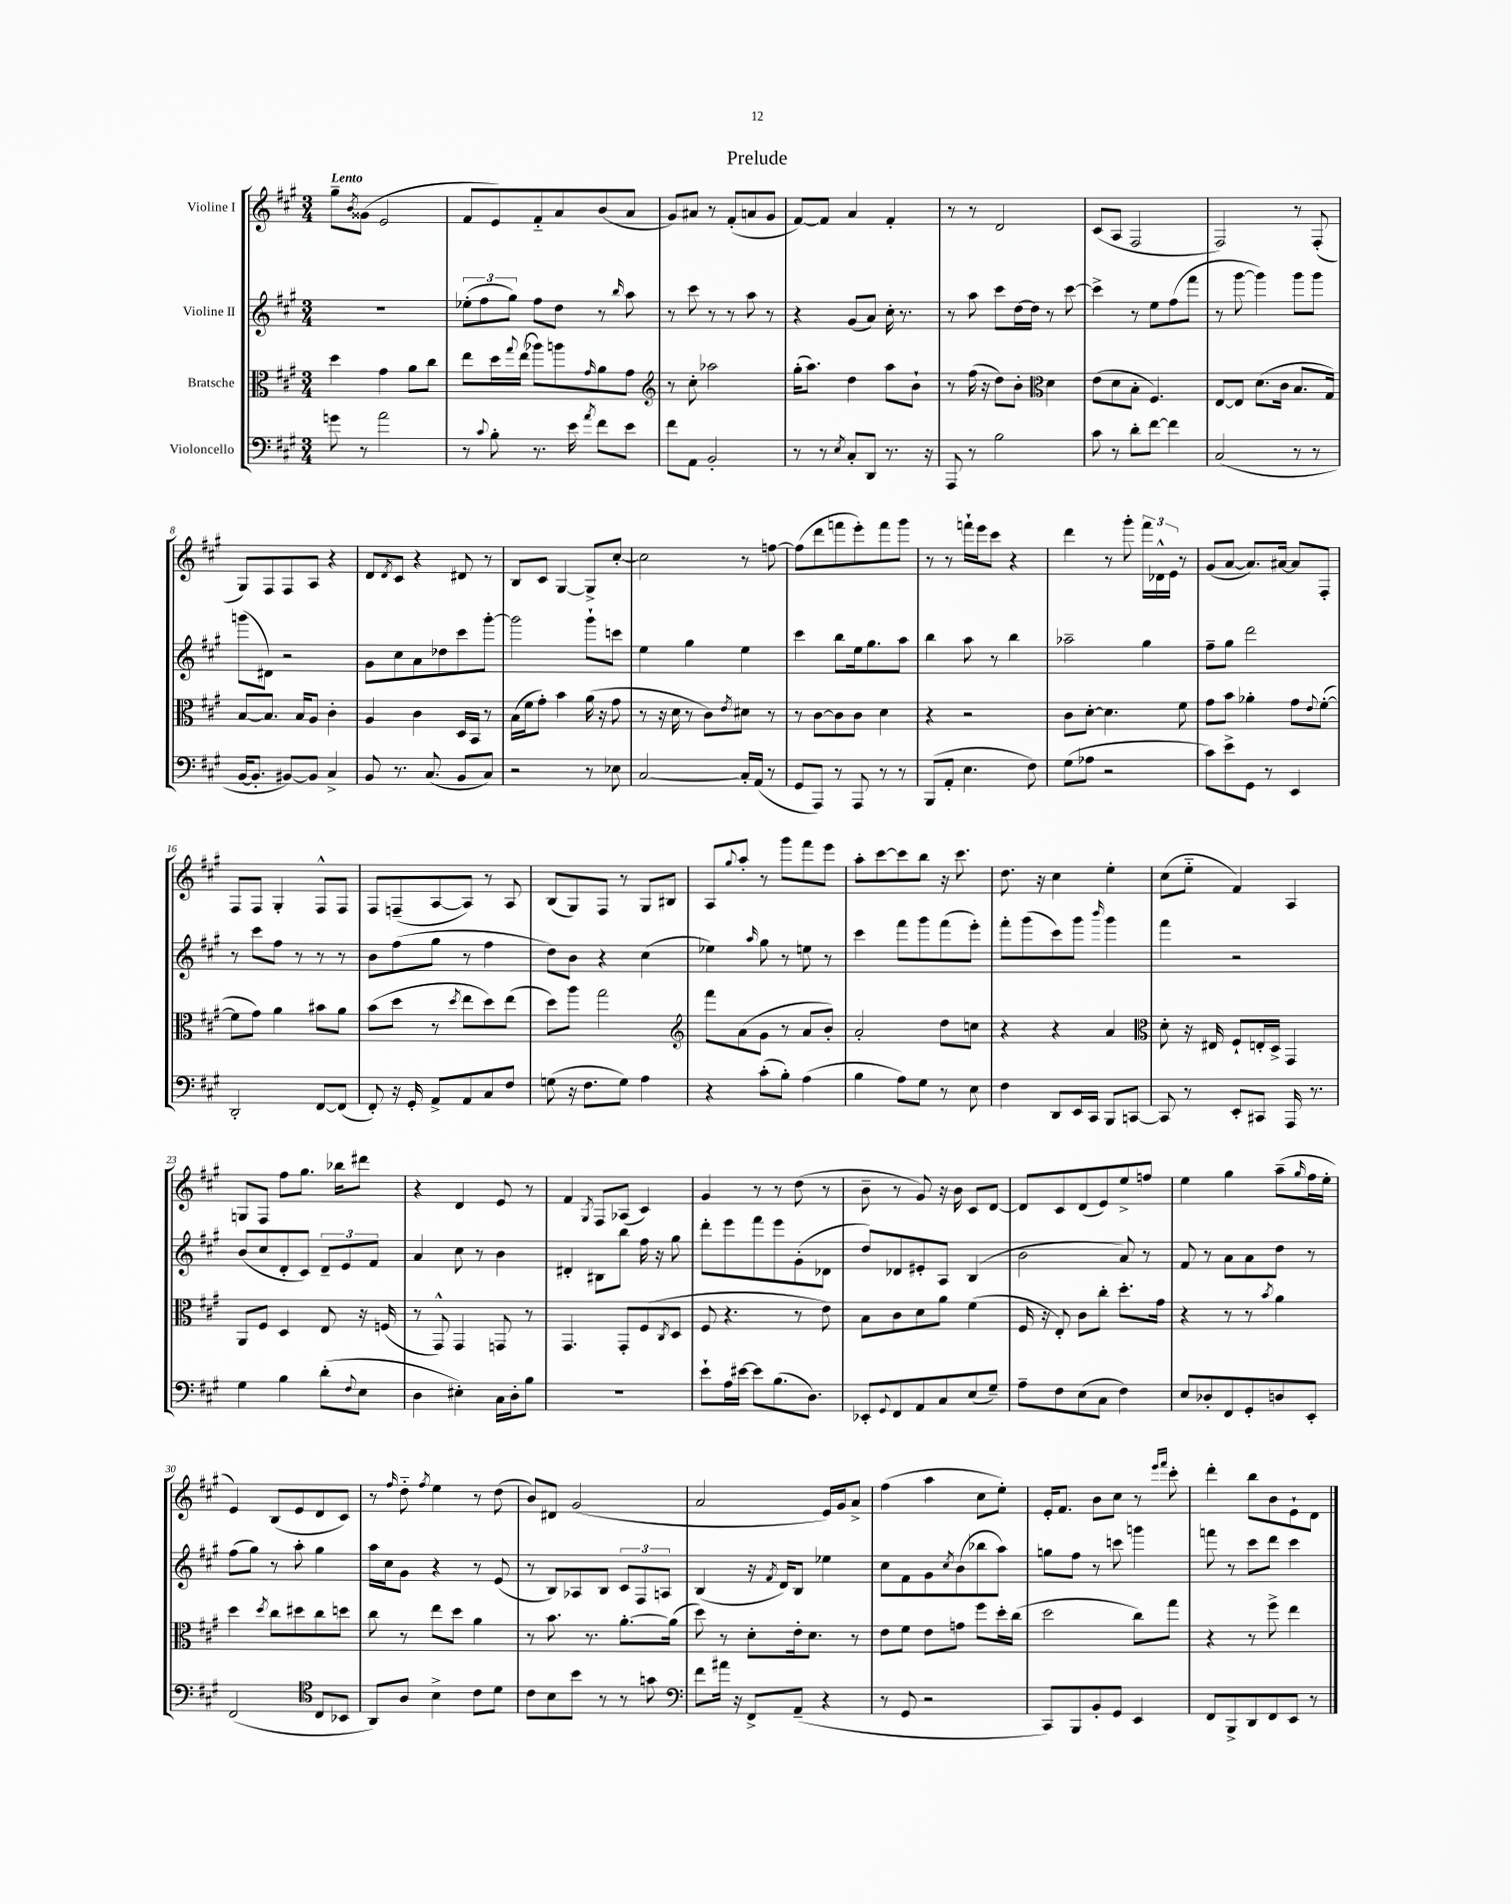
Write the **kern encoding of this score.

**kern	**kern	**kern	**kern
*part4	*part3	*part2	*part1
*staff4	*staff3	*staff2	*staff1
*I"Violoncello	*I"Bratsche	*I"Violine II	*I"Violine I
*clefF4	*clefC3	*clefG2	*clefG2
*k[f#c#g#]	*k[f#c#g#]	*k[f#c#g#]	*k[f#c#g#]
*M3/4	*M3/4	*M3/4	*M3/4
=1	=1	=1	=1
!	!	!	!LO:TX:a:B:t=Lento
8gn\	4dd\	2.r	8gg#~\L
.	.	.	8qb/
8r	.	.	(8g##X\J
2a\	4g#\	.	2e/
.	8a\L	.	.
.	8cc#\J	.	.
=2	=2	=2	=2
8r	8ee\L	(12ee-X'\L	8f#/L
.	.	12ff#\	.
8qqc#/	.	.	.
8B'\	16dd\L	.	8e/)
.	.	12gg#\J)	.
.	8qqgg#/	.	.
.	(16ee\JJ	.	.
8.r	8aa-X\L)	8ff#\L	8f#/
.	8aan\	8dd\J	8a/
16e\	.	.	.
8qa/	16qqg#/	.	.
8f#\L	8a\	8r	(8b/
.	.	16qqbb/	.
8e\J	8g#\J	8aa\	8a/J
=3	=3	=3	=3
*	*clefG2	*	*
8f#\L	8r	8r	8g#/L)
8AA\J	8cc#'\	8ccc#\	8a#X/J
2BB'/	2aa-X\	8r	8r
.	.	8r	(8f#'/L
.	.	8aa\	8an/
.	.	8r	8g#/J
=4	=4	=4	=4
8r	(16gg#'\KL	4r	[8f#/L)
.	8.aa\J)	.	.
8r	.	.	8f#/J]
8qE/	.	.	.
8C#'/L	4dd\	(8g#/L	4a/
8DD/J	.	8a/J)	.
8.r	8aa\L	16cc#'\	4f#'/
.	.	8.r	.
.	8b`\J	.	.
16r	.	.	.
=5	=5	=5	=5
8AAA/	8r	8r	8r
8r	(16ff#\	8aa\	8r
.	16r	.	.
2B\	8dd\L)	8ccc#\L	2d/
.	8b'\J	[16dd\L	.
.	.	16dd\JJ]	.
*	*clefC3	*	*
.	4d\	8r	.
.	.	[8ccc#\	.
=6	=6	=6	=6
8c#\	(8e\L	4ccc#^\]	(8c#/L
8r	8d\	.	8A/J
8d'\L	8B'\J	8r	2F#/
[8f#\J	4.F#/)	8ee\L	.
4f#\]	.	(8ff#\	.
.	.	8fff#\J	.
=7	=7	=7	=7
(2C#/	[8E/L	8r	2F#/)
.	8E/J]	[8ggg#\	.
.	(8.d\L	4ggg#\])	.
.	16c#\Jk	.	.
8r	8.B/L	8ggg#\L	8r
8r	.	8ggg#\J	(8F#'/
.	16G#/Jk)	.	.
!!LO:LB:g=z
=8	=8	=8	=8
[16BB/KL	[8B/L	(8gggn\L	8G#/L)
8.BB'/J]	.	.	.
.	8.B/J]	8d#X\J)	8F#/
[8BB#X/L)	.	2r	8F#/
.	16B/KL	.	.
8BB#/J]	8A/J	.	8A/J
4C#^/	4c#'\	.	4r
=9	=9	=9	=9
8BB/	4A/	8g#\L	8d/L
.	.	.	8qd/
8.r	.	8cc#\	8c#/J
.	4c#\	8a\	4r
(8.C#/	.	.	.
.	.	8dd-X\	.
8BB/L	16D/LL	8ccc#\	8d#X/
.	16BB/JJ	.	.
8C#/J)	8r	[8ggg#'\J	8r
=10	=10	=10	=10
2r	(16B\LL	2ggg#\]	8B/L
.	16f#\J	.	.
.	8g#'\J)	.	8c#/J
.	4b\	.	[4G#/
8r	(16a\	8ggg#`\L	8G#^/L]
.	16r	.	.
8E-X\	8g#\	8cccn\J	[8cc#'/J
=11	=11	=11	=11
[2C#/	8r	4ee\	2cc#\]
.	16r	.	.
.	16d\	.	.
.	8r	4gg#\	.
.	8c#\L)	.	.
.	8qe/	.	.
16C#'/LL]	8d#X\J	4ee\	8r
(16AA/JJ	.	.	.
8r	8r	.	[8ffn\
=12	=12	=12	=12
8GG#/L	8r	4ccc#\	(8ff\L]
8AAA/J)	[8c#\L	.	8ddd\
8r	8c#\]	8bb\L	8fffn\
8AAA/	8c#\J	16ee\k	8eee'\)
.	.	8.gg#\	.
8r	4d\	.	8fff\
8r	.	8aa\J	8ggg#\J
=13	=13	=13	=13
(8BBB/L	4r	4bb\	8r
8AA'/J	.	.	8r
4.E\	2r	8aa\	16fffn`\LL
.	.	.	16eee\J
.	.	8r	8ccc#\J
.	.	4bb\	4r
8F#\)	.	.	.
=14	=14	=14	=14
(8G#\L	8c#\L	2aa-X~\	4ddd\
8A-X\J	[8d'\J	.	.
2r	4.d\]	.	8r
.	.	.	8ggg#'\
.	.	4gg#\	24fff#\LL
.	.	.	24d-X^^\
.	.	.	24e\JJ
.	8f#\	.	8r
=15	=15	=15	=15
8c#\L)	8g#\L	8ff#~\L	(8g#/L
8e^\	8b\J	8gg#\J	[8a/J
8GG#\J	4a-X'\	2ddd\	8.a/L])
8r	.	.	.
.	.	.	[16a#X/Jk
4EE/	8g#\L	.	8a#/L]
.	8qqe/	.	.
.	([8f#'\J	.	8F#'/J
!!LO:LB:g=z
=16	=16	=16	=16
2DD'/	8f#\L]	8r	8F#/L
.	8g#\J)	8ccc#\L	8F#/J
.	4a\	8ff#\J	4G#'/
.	.	8r	.
[8FF#/L	8b#X\L	8r	8F#^^/L
(8FF#/J]	8a\J	8r	8F#/J
=17	=17	=17	=17
8FF#'/)	(8b\L	8b\L	8F#/L
16r	8dd\J	(8ff#\	(8Fn~/
16GG#'/	.	.	.
8AA^/L	8r	8gg#\J	[8A/
.	8qdd/	.	.
8AA/	8ee\L	8r	8A/J])
8C#/	8dd\)	4ff#\	8r
8F#/J	(8ee\J	.	8A/
=18	=18	=18	=18
(8Gn\	8dd\L)	8dd\L)	(8B/L
16r	8aa\J	8b\J	8G#/)
8.F#\L	.	.	.
.	2gg#\	4r	8F#/J
8G\J)	.	.	8r
4A\	.	(4cc#\	8G#/L
.	.	.	8B#X/J
=19	=19	=19	=19
*	*clefG2	*	*
4r	8fff#\L	4ee-X\)	8A/L
.	.	.	8qqgg#/
.	(8a\	.	8aa'/J
.	.	16qqaa/	.
(8c#'\L	8g#\J	8gg#\	8r
8B'\J)	8r	8r	8ggg#\L
(4A\	8a/L	8een\	8fff#\
.	8b'/J)	8r	8eee\J
=20	=20	=20	=20
4B\	2a'/	4ccc#\	8aa'\L
.	.	.	[8ccc#\
8A\L)	.	8fff#\L	8ccc#\]
8G#\J	.	8ggg#\	8bb\J
8r	8dd\L	(8fff#\	16r
.	.	.	8.ccc#\
8E\	8ccn\J	8eee'\J)	.
=21	=21	=21	=21
4F#\	4r	8fff#'\L	8.dd\
.	.	(8ggg#\	.
.	.	.	16r
8DD/L	4r	8ccc#\)	4cc#\
16EE/L	.	8ggg#\J	.
16CC#/JJ	.	.	.
.	.	16qqbbb/	.
8BBB/L	4a/	4ggg#\	4ee'\
[8CCn/J	.	.	.
=22	=22	=22	=22
*	*clefC3	*	*
8CC/]	8d'\	4fff#\	(8cc#\L
8r	16r	.	8ee\J
.	16E#X/	.	.
8EE'/L	8F#`/L	2r	4f#/)
8CC#X/J	16En'/L	.	.
.	16D^/JJ	.	.
16AAA/	4GG#/	.	4A/
8.r	.	.	.
!!LO:LB:g=z
=23	=23	=23	=23
4G#\	8AA/L	(8b/L	8Gn/L
.	8F#/J	8cc#/	8F#/J
4B\	4D/	8d'/	8ff#\L
.	.	8c#/J)	8.gg#\J
(8d'\L	8E/	12d~/L	.
.	.	.	16bb-X\KL
.	.	12e/	.
8qqF#/	.	.	.
8E\J	16r	.	8ddd#X\J
.	.	12f#/J	.
.	(16Fn/	.	.
=24	=24	=24	=24
4D\	8r	4a/	4r
.	8GG#^^/)	.	.
4E#X'\)	4GG#/	8cc#\	4d/
.	.	8r	.
16C#\LL	8GGn/	4b\	8e/
16D'\J	.	.	.
8B\J	8r	.	8r
=25	=25	=25	=25
2.r	4.GG#/	4d#X'/	4f#/
.	.	.	8qG#/
.	.	8B#X\L	8F#/L
.	8GG#'/L	8bb\J	(8A-X/J
.	(8F#/	16ff#\	4c#/)
.	.	16r	.
.	8qC#/	.	.
.	8D/J	8gg#\	.
=26	=26	=26	=26
8e`\L	8F#/	8ddd'\L	4g#/
16A\L	4.r	8eee\	.
[16e#X\JJ	.	.	.
8e#\L]	.	8fff#\	8r
(8.B\	.	8eee\	8r
.	8r	(8g#'\	(8dd\
8.D\J)	.	.	.
.	8e\)	8d-X\J	8r
=27	=27	=27	=27
8EE-X'/L	8B\L	8dd/L)	8b~\
8qqGG#/	.	.	.
8FF#/	8c#\	8d-X/	8r
8AA/	8d\	8e#X'/	8g#/)
8C#/	8a\J	8A/J	16r
.	.	.	16b\
(8E/	(4f#\	(4B/	8c#/L
8G#~/J)	.	.	[8d/J
=28	=28	=28	=28
8A~\L	16F#/	2b\	8d/L]
.	16r	.	.
8F#\	8E'/)	.	8c#/
(8E\	8c#\L	.	(8d/
8C#\J	8cc#'\J	.	8e/)
4F#\)	8.dd'\L	8a/)	8ee^/
.	.	8r	8ffn/J
.	16g#\Jk	.	.
=29	=29	=29	=29
8E/L	4r	8f#/	4ee\
8D-X'/	.	8r	.
8FF#/	8r	8a\L	4gg#\
8GG#'/	8r	8a\	.
.	8qb/	.	.
8Dn/	4a\	8dd\J	(8aa~\L
.	.	.	16qqgg#/
8EE'/J	.	8r	16ff#\L
.	.	.	16ee'\JJ
!!LO:LB:g=z
=30	=30	=30	=30
(2FF#/	4dd\	(8ff#\L	4e/)
.	.	8gg#\J)	.
.	8qdd/	.	.
.	8cc#\L	8r	(8B/L
.	8dd#X\	8aa'\	8e/
*clefC4	*	*	*
8C#/L	8cc#\	4gg#\	8d/
8BB-X/J	8ddn\J	.	8c#/J)
=31	=31	=31	=31
8AA/L)	8cc#\	16aa\LL	8r
.	.	16cc#\J	.
.	.	.	16qqff#/
8A/J	8r	8g#\J	8dd\
.	.	.	8qff#/
4B^\	8ee\L	4r	4ee\
.	8dd\J	.	.
8c#\L	4a\	8r	8r
8d\J	.	(8e/	(8dd\
=32	=32	=32	=32
8c#\L	8r	8r	8b/L)
8B\	8.b\	8B/L)	8d#X/J
8b\J	.	8A-X/	(2g#/
.	8.r	.	.
8r	.	8B/J	.
8r	[8.a'\L	12c#/L	.
.	.	12F#/	.
8gn\	.	.	.
.	.	12An/J	.
.	(16a\Jk]	.	.
=33	=33	=33	=33
*clefF4	*	*	*
8f#\L	8dd\)	(4B/	2a/
16a#X\Jk	8r	.	.
16r	.	.	.
8FF#^/L	8d'\L	16r	.
.	.	8qf#/	.
.	.	16d/KL)	.
(8AA~/J	16e'\k	8B/J	.
.	8.d\J	.	.
4r	.	4ee-X\	16e/LL)
.	.	.	16g#/J
.	8r	.	8a^/J
=34	=34	=34	=34
8r	8e\L	8cc#\L	(4ff#\
8GG#/	8f#\J	8f#\	.
2r	8e\L	8g#\	4aa\
.	.	8qcc#/	.
.	8gn\J	(8b\	.
.	8ff#\L	8bb-X\	8cc#\L
.	16dd'\L	8aa\J)	8ee'\J)
.	(16cc#\JJ	.	.
=35	=35	=35	=35
8CC#/L)	2dd\	8ggn\L	16e'/KL
.	.	.	8.f#/J
8BBB/	.	8ff#\J	.
8BB'/	.	8r	8b\L
8GG#/J	.	8cccn\	8cc#\J
4EE/	8cc#\L)	4gggn\	8r
.	.	.	16qqeee/LL
.	.	.	16qqfff#/JJ
.	8gg#\J	.	8ccc#'\
=36	=36	=36	=36
8FF#/L	4r	8fffn\	4ddd'\
8BBB^/	.	8r	.
8DD/	8r	8ccc#\L	8bb\L
8FF#/	8ff#^\	8ddd\J	8b\
8EE/J	4ee\	4ccc#\	8e`\
8r	.	.	8d\J
==	==	==	==
*-	*-	*-	*-
